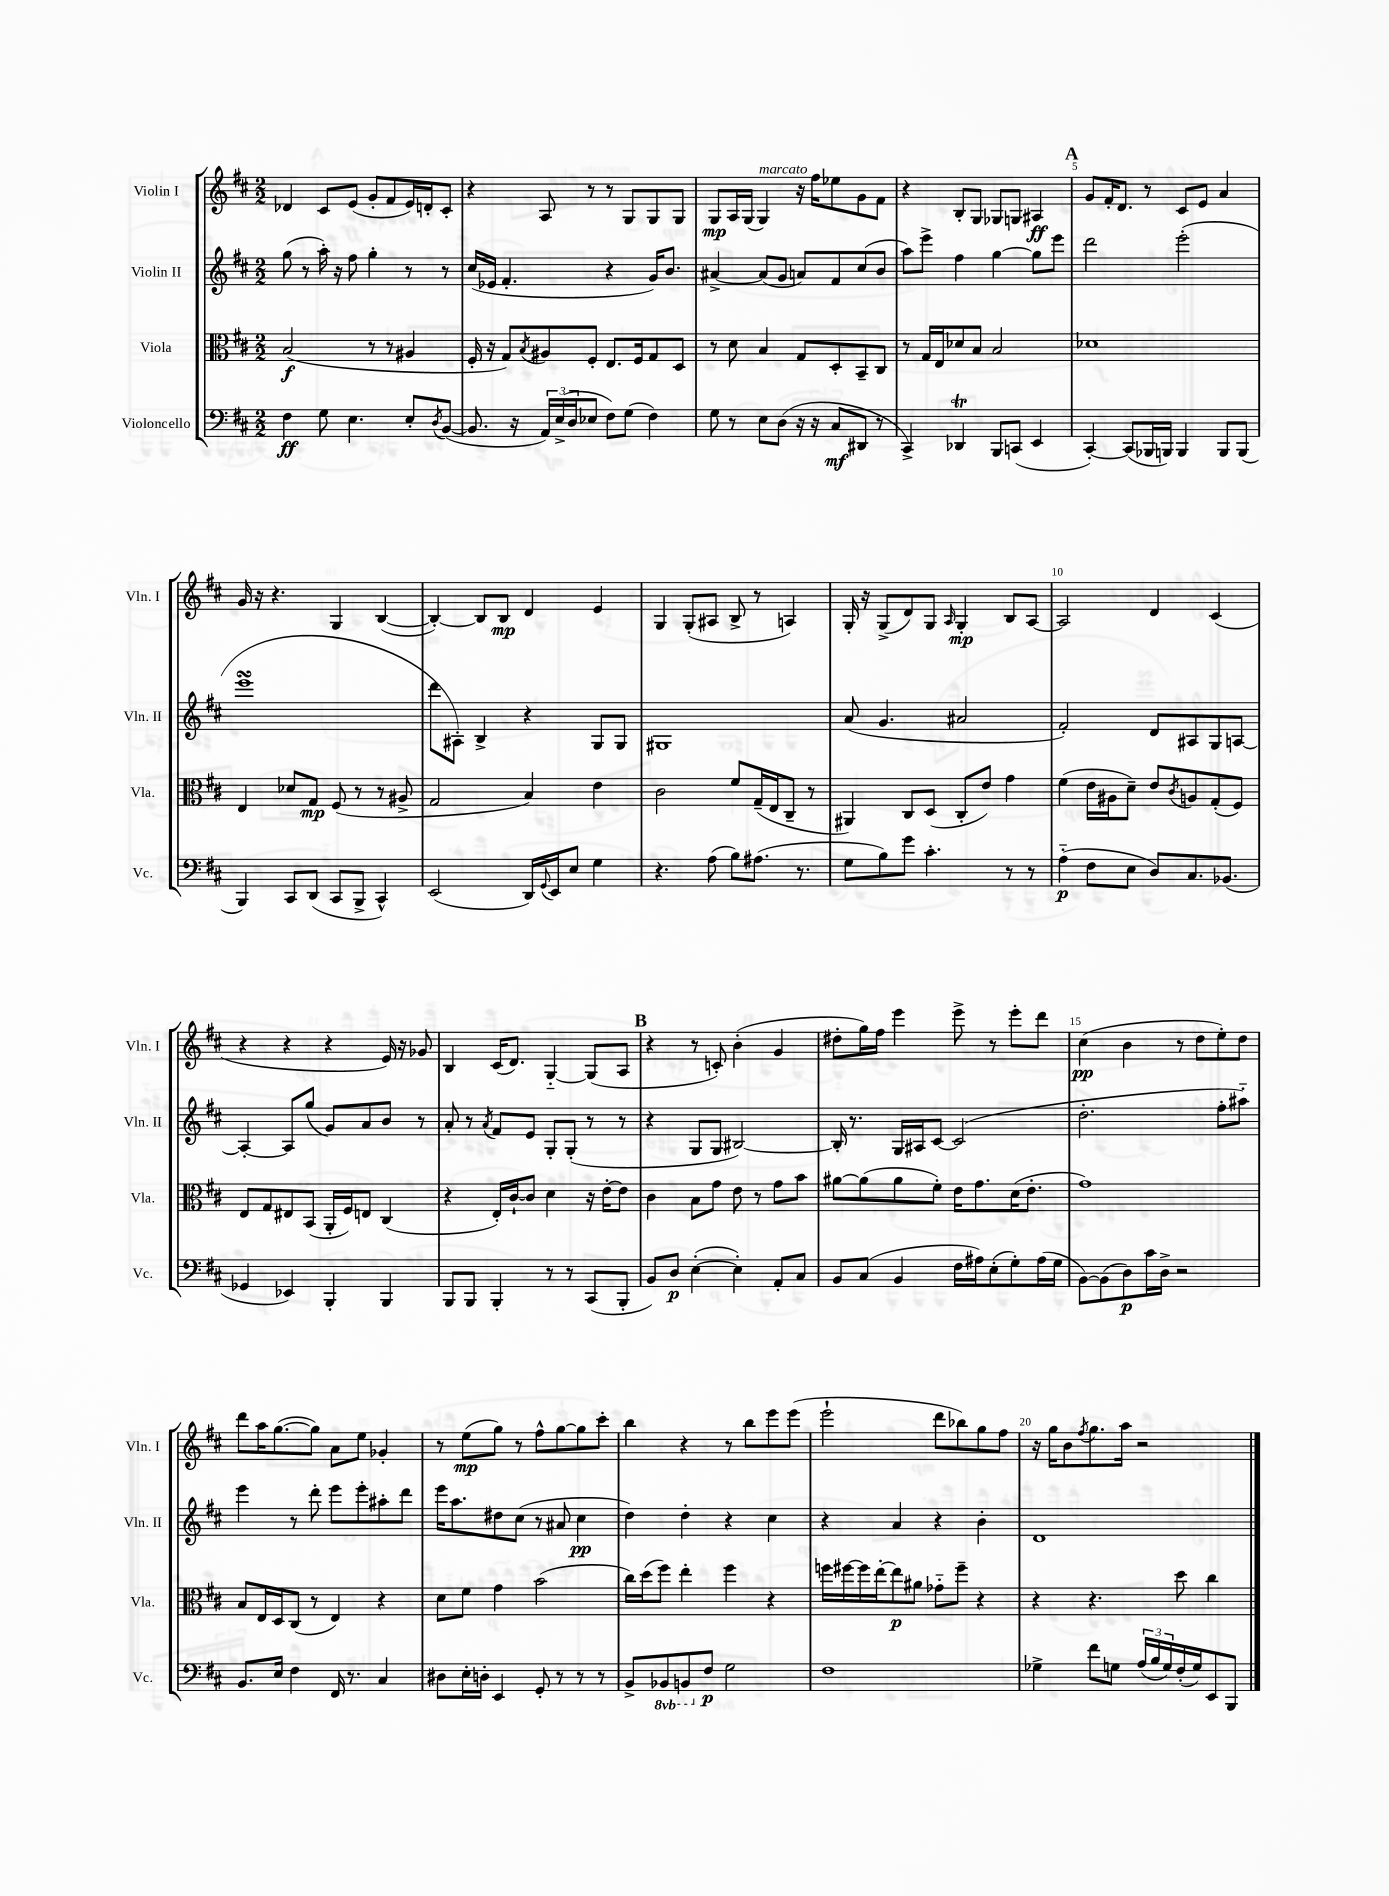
<<
\new StaffGroup <<
\new Staff = "s0" \with { instrumentName = "Violin I" shortInstrumentName = "Vln. I" } {
    \clef treble \key d \major \numericTimeSignature \time 2/2
    des'4 cis'8 e'8( g'8-. fis'8 e'16) d'16-. cis'8-. |
    r4 a8 r8 r8 g8 g8 g8 |
    g8\mp a16 g16( g4^\markup { \italic "marcato" }) r16 fis''16 ees''8 g'8 fis'8 |
    r4 b8-. g8 ges8 g8 ais4\ff |
    \mark \markup { \bold "A" } g'8 fis'16-. d'8. r8 cis'8 e'8 a'4 |
    g'16 r16 r4. g4 b4~( |
    b4~-.) b8 b8\mp d'4 e'4 |
    g4 g8-.( ais8 b8-> r8 a4) |
    g16-. r16 g8->( d'8) g8 \grace { a16 } g4-.\mp b8 a8~ |
    a2 d'4 cis'4( |
    r4 r4 r4 e'16) r16 ges'8 |
    b4 cis'16( d'8.) g4~-_ g8( a8 |
    \mark \markup { \bold "B" } r4 r8 c'8-.) b'4-.( g'4 |
    dis''8-. g''16) fis''16 e'''4 e'''8-> r8 e'''8-. d'''8 |
    cis''4\pp( b'4 r8 d''8 e''8-.) d''8 |
    d'''8 a''16 g''8.~( g''8) a'8 e''8 ges'4-. |
    r8 e''8\mp( g''8) r8 fis''8-^ g''8~ g''8 cis'''8-. |
    b''4 r4 r8 b''8 e'''8 e'''8( |
    e'''2-! d'''8 bes''8) g''8 fis''8 |
    r16 g''16 b'8 \acciaccatura { fis''8 } g''8. a''16 r2 \bar "|." |
}
\new Staff = "s1" \with { instrumentName = "Violin II" shortInstrumentName = "Vln. II" } {
    \clef treble \key d \major \numericTimeSignature \time 2/2
    g''8( r8 a''16-.) r16 fis''8 g''4-. r8 r8 |
    cis''16( ees'16 fis'4.-. r4 g'16) b'8. |
    ais'4~-> ais'8( g'8 a'8) fis'8 cis''8( b'8 |
    a''8) e'''8-> fis''4 g''4~ g''8 e'''8 |
    \mark \markup { \bold "A" } d'''2 e'''2-.( |
    e'''1\turn |
    d'''8 ais8-.) b4-> r4 g8 g8 |
    gis1 |
    a'8( g'4. ais'2 |
    fis'2-.) d'8 ais8 g8 a8~ |
    a4~-. a8 g''8( g'8) a'8 b'8 r8 |
    a'8-. r8 \acciaccatura { a'8 } fis'8 e'8 g8-. g8-.( r8 r8 |
    \mark \markup { \bold "B" } r4 g8 g8 bis2~) |
    bis16-. r8. g16 ais16 cis'8~ cis'2( |
    d''2.-. fis''8-. ais''8-_) |
    e'''4 r8 d'''8-. e'''8 e'''8-. ais''8-. d'''8 |
    e'''16 a''8. dis''8 cis''8( r8 ais'8 cis''4\pp |
    d''4) d''4-. r4 cis''4 |
    r4 a'4 r4 b'4-. |
    d'1 \bar "|." |
}
\new Staff = "s2" \with { instrumentName = "Viola" shortInstrumentName = "Vla." } {
    \clef alto \key d \major \numericTimeSignature \time 2/2
    b2\f( r8 r8 ais4 |
    fis16-. r16 g8) \acciaccatura { b8 } ais8 fis8-. e8. fis16 g8 d8 |
    r8 d'8 b4 g8 d8-. b,8-- cis8 |
    r8 g16 e16 des'8 b8 b2 |
    \mark \markup { \bold "A" } des'1 |
    e4 des'8 g8\mp fis8( r8 r8 ais8-> |
    g2 b4) e'4 |
    cis'2 fis'8 g16--( e16 cis8-- r8 |
    ais,4) cis8 d8( cis8-. e'8) g'4 |
    fis'4( e'16 ais16 d'8--) e'8 \acciaccatura { cis'8 } a8 g8-.( fis8) |
    e8 g8 eis8 b,8( a,16-. fis16) e8 cis4( |
    r4 e16-.) cis'16~-! cis'8 d'4 r16 e'16~-. e'8 |
    \mark \markup { \bold "B" } cis'4 b8 g'8 e'8 r8 g'8 b'8 |
    ais'8~ ais'8( ais'8 fis'8-.) e'16 g'8. d'16( e'8.-. |
    g'1) |
    b8 e16 d16 cis8( r8 e4) r4 |
    d'8 fis'8 g'4 b'2( |
    cis''16) d''16( fis''8) e''4-. fis''4 r4 |
    f''16 fis''16~ fis''16 e''16~-. e''8\p ais'8 ges'8-_ fis''8-- r4 |
    r4 r4. d''8 cis''4 \bar "|." |
}
\new Staff = "s3" \with { instrumentName = "Violoncello" shortInstrumentName = "Vc." } {
    \clef bass \key d \major \numericTimeSignature \time 2/2 \set Staff.ottavationMarkups = #ottavation-simple-ordinals
    fis4\ff g8 e4. e8-. \acciaccatura { d8 } b,8~( |
    b,8. r16 \tuplet 3/2 { a,16) e16->( d16 } ees8 fis8) g8( fis4) |
    g8 r8 e8 d8( r16 r16 cis8\mf dis,8 r8 |
    cis,4->) des,4\trill b,,8 c,8( e,4 |
    \mark \markup { \bold "A" } cis,4~-.) cis,8( bes,,16 b,,16) b,,4 b,,8 b,,8( |
    b,,4) cis,8 d,8( cis,8 b,,8-> cis,4-^) |
    e,2( d,16) \appoggiatura { g,8 } e,16 e8 g4 |
    r4. a8( b8) ais8.( r8. |
    g8 b8) g'8 cis'4.-. r8 r8 |
    a4-_\p( fis8 e8 d8) cis8. bes,8.( |
    ges,4 ees,4) b,,4-. b,,4 |
    b,,8 b,,8 b,,4-. r8 r8 cis,8( b,,8-. |
    \mark \markup { \bold "B" } b,8) d8\p e4~-.( e4-.) a,8-. cis8 |
    b,8 cis8( b,4 fis16 ais16) e8-.( g8-.) ais16( g16 |
    b,8~) b,8( d8\p) cis'16 d16-> r2 |
    b,8. e16 fis4 fis,16 r8. cis4 |
    dis8 e16-. d16-. e,4 g,8-. r8 r8 r8 |
    b,8-> \ottava #-1 bes,,8 b,,8 \ottava #0 fis8\p g2 |
    fis1 |
    ges4-> fis'8 g8 \tuplet 3/2 { a16( b16 g16) } fis16-.( g16) e,8 b,,8 \bar "|." |
}
>>
>>
\layout { \context { \Score \override BarNumber.break-visibility = ##(#f #t #t) barNumberVisibility = #(every-nth-bar-number-visible 5) } }
